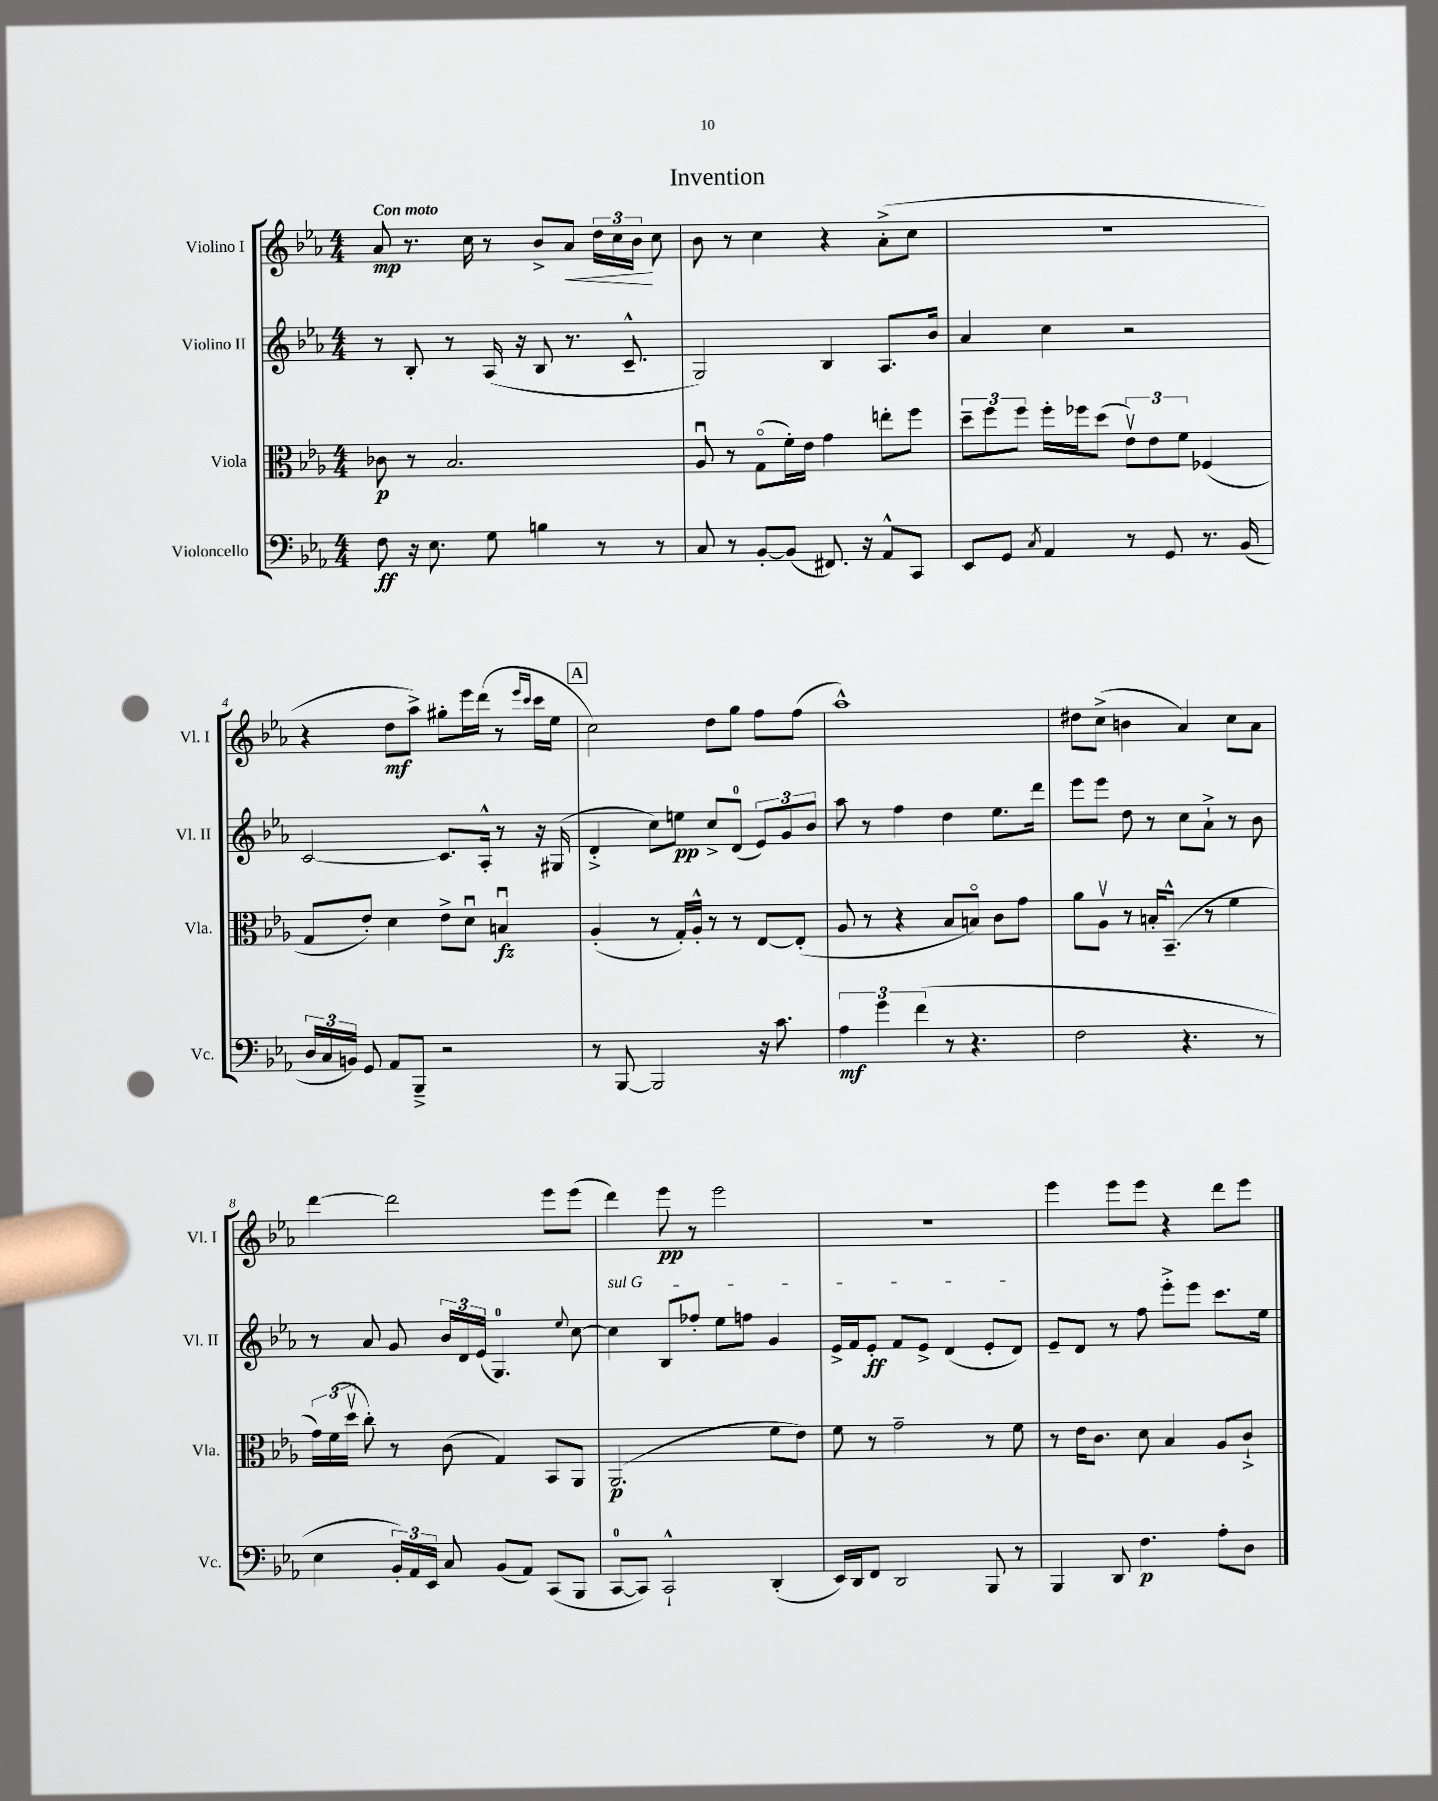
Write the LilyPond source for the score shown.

\header { title = "Invention" }
<<
\new StaffGroup <<
\new Staff = "s0" \with { instrumentName = "Violino I" shortInstrumentName = "Vl. I" } {
    \clef treble \key ees \major \numericTimeSignature \time 4/4 \tempo "Con moto"
    \autoBeamOff aes'8\mp r8. c''16 r8 bes'8[-> aes'8]\< \tuplet 3/2 { d''16[ c''16 bes'16]\! } c''8 |
    bes'8 r8 c''4 r4 aes'8[-.->( c''8] |
    R1 |
    r4 d''8[\mf aes''8]->) gis''8[-. ees'''16 d'''16]( r8 \grace { ees'''16[ c'''16] } c'''16[ ees''16] |
    \mark \markup { \box "A" } c''2) d''8[ g''8] f''8[ f''8]( |
    aes''1-^) |
    dis''8[ c''8]->( b'4 aes'4) c''8[ aes'8] |
    d'''4~ d'''2 ees'''8[ ees'''8]( |
    d'''4) ees'''8\pp r8 ees'''2 |
    R1 |
    ees'''4 ees'''8[ ees'''8] r4 d'''8[ ees'''8] \bar "|." |
}
\new Staff = "s1" \with { instrumentName = "Violino II" shortInstrumentName = "Vl. II" } {
    \clef treble \key ees \major \numericTimeSignature \time 4/4
    \autoBeamOff r8 bes8-. r8 aes16( r16 bes8 r8. c'8.---^ |
    g2) bes4 aes8.[ bes'16] |
    aes'4 c''4 r2 |
    c'2~ c'8.[ aes16]-.-^ r8 r16 gis16( |
    \mark \markup { \box "A" } d'4-.-> c''8[) e''8]\pp c''8[-> d'8]-0( \tuplet 3/2 { ees'8[) g'8 bes'8] } |
    aes''8 r8 f''4 d''4 ees''8.[ d'''16] |
    ees'''8[ ees'''8] d''8 r8 c''8[ aes'8]-!-> r8 bes'8 |
    r8 aes'8 g'8 \tuplet 3/2 { bes'16[ d'16 ees'16]( } g4.-0) \appoggiatura { ees''8 } c''8~ |
    \once \override TextSpanner.bound-details.left.text = \markup { \italic "sul G" } c''4\startTextSpan bes8[ fes''8]-. ees''8[ f''8] g'4 |
    ees'16[-> f'16 ees'8]-.\ff f'8[ ees'8]-> d'4( ees'8[-. d'8]\stopTextSpan) |
    ees'8[-- d'8] r8 f''8 ees'''8[-.-> ees'''8] c'''8.[ ees''16] \bar "|." |
}
\new Staff = "s2" \with { instrumentName = "Viola" shortInstrumentName = "Vla." } {
    \clef alto \key ees \major \numericTimeSignature \time 4/4
    \autoBeamOff ces'8\p r8 bes2. |
    aes8\downbow r8 g8[\flageolet( f'16-.) ees'16] g'4 e''8[-. f''8] |
    \tuplet 3/2 { d''8[-- f''8 f''8] } f''16[-. fes''16 d''8]( \tuplet 3/2 { ees'8[\upbow) ees'8 f'8] } fes4( |
    g8[ ees'8]-.) d'4 ees'8[-> d'8]\downbow b4\downbow\fz |
    \mark \markup { \box "A" } aes4-.( r8 g16[-.) aes16]-.-^ r8 r8 ees8[~ ees8]-.( |
    aes8 r8 r4 bes8[ b8]\flageolet) c'8[ g'8] |
    aes'8[ aes8]\upbow r8 b16[-. bes,8.]---^( r8 f'4 |
    \tuplet 3/2 { g'16[) f'16( d''16]\upbow } c''8-.) r8 c'8( g4) bes,8[ aes,8] |
    aes,2.\p( f'8[ ees'8]) |
    f'8 r8 g'2-- r8 f'8 |
    r8 ees'16[ c'8.] d'8 bes4 aes8[ c'8]-!-> \bar "|." |
}
\new Staff = "s3" \with { instrumentName = "Violoncello" shortInstrumentName = "Vc." } {
    \clef bass \key ees \major \numericTimeSignature \time 4/4
    \autoBeamOff f8\ff r16 ees8. g8 b4 r8 r8 |
    c8 r8 bes,8[~-. bes,8]( fis,8.) r16 aes,8[-^ c,8] |
    ees,8[ g,8] \acciaccatura { c8 } aes,4 r8 g,8 r8. bes,16( |
    \tuplet 3/2 { d16[ c16 b,16]) } g,8 aes,8[ bes,,8]---> r2 |
    \mark \markup { \box "A" } r8 bes,,8~ bes,,2 r16 c'8. |
    \tuplet 3/2 { aes4\mf g'4 f'4( } r8 r4. |
    f2 r4. r8 |
    ees4 \tuplet 3/2 { bes,16[-.) aes,16 ees,16] } c8 bes,8[( aes,8]) c,8[( bes,,8] |
    c,8[-0~ c,8]) c,2-!-^ d,4-.( |
    ees,16[) d,16 f,8] d,2 bes,,8 r8 |
    bes,,4 d,8 f4.\p aes8[-. d8] \bar "|." |
}
>>
>>
